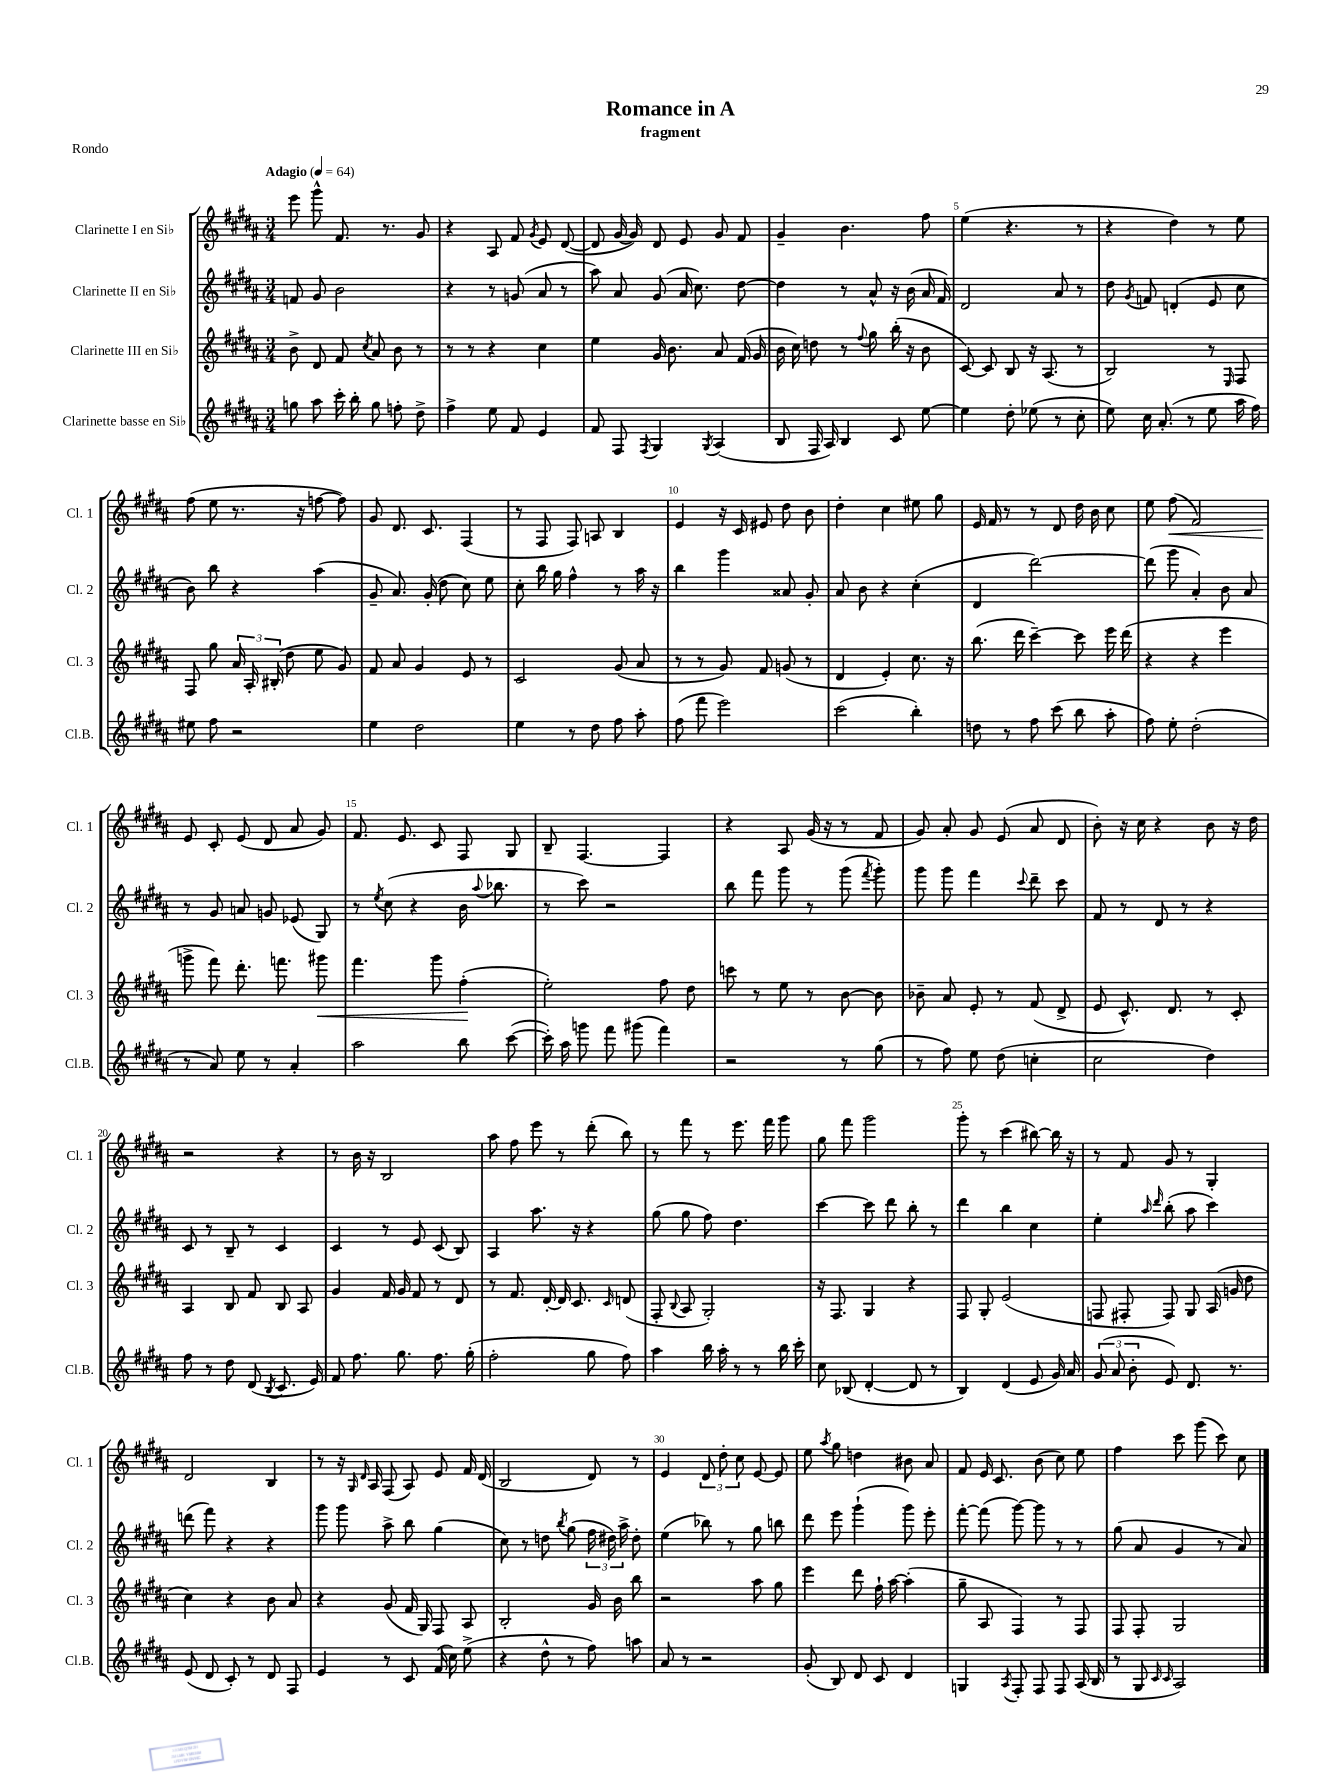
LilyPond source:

\header { title = "Romance in A" subtitle = "fragment" piece = "Rondo" }
<<
\new StaffGroup <<
\new Staff = "s0" \with { instrumentName = "Clarinette I en Sib" shortInstrumentName = "Cl. 1" } {
    \clef treble \key b \major \numericTimeSignature \time 3/4 \tempo "Adagio" 4 = 64
    \autoBeamOff e'''8 gis'''8-^ fis'8. r8. gis'8 |
    r4 ais8 fis'8 \acciaccatura { gis'8 } e'8 dis'8~( |
    dis'8 gis'16~ gis'16) dis'8 e'8 gis'8 fis'8 |
    gis'4-- b'4. fis''8 |
    e''4( r4. r8 |
    r4 dis''4) r8 e''8 |
    fis''8( e''8 r8. r16 f''8~ f''8) |
    gis'8 dis'8. cis'8. fis4( |
    r8 fis8 fis8) a8 b4 |
    e'4 r16 cis'16 eis'8 dis''8 b'8 |
    dis''4-. cis''4 eis''8 gis''8 |
    e'16 fis'16 r8 r8 dis'8 dis''16 b'16 cis''8 |
    e''8 fis''8\<( fis'2) |
    e'8\! cis'8-. e'8( dis'8 ais'8 gis'8) |
    fis'8. e'8. cis'8 fis8 gis8 |
    b8-- fis4.~ fis4 |
    r4 ais8 gis'16( r16 r8 fis'8 |
    gis'8) ais'8-. gis'8 e'8( ais'8 dis'8 |
    b'8-.) r16 cis''16 r4 b'8 r16 dis''16 |
    r2 r4 |
    r8 b'16 r16 b2 |
    ais''8 fis''8 e'''8 r8 dis'''8-.( b''8) |
    r8 fis'''8 r8 e'''8. fis'''16 gis'''8 |
    gis''8 fis'''8 gis'''2 |
    gis'''8-. r8 cis'''4( bis''8~) bis''16 r16 |
    r8 fis'8 gis'8 r8 gis4-. |
    dis'2 b4 |
    r8 r16 \grace { gis16 dis'16 } ais16 fis8( ais8) e'8 fis'16 dis'16( |
    b2 dis'8) r8 |
    e'4 \tuplet 3/2 { dis'8 dis''8-. cis''8 } e'8~ e'8 |
    e''8 \acciaccatura { ais''8 } gis''8 d''4 bis'8 ais'8 |
    fis'8 e'16 cis'8. b'8( cis''8) e''8 |
    fis''4 cis'''8 gis'''8( cis'''8) cis''8 \bar "|." |
}
\new Staff = "s1" \with { instrumentName = "Clarinette II en Sib" shortInstrumentName = "Cl. 2" } {
    \clef treble \key b \major \numericTimeSignature \time 3/4
    \autoBeamOff f'8 gis'8 b'2 |
    r4 r8 g'8( ais'8 r8 |
    ais''8) ais'8 gis'8( ais'16 cis''8.) dis''8~ |
    dis''4 r8 ais'8-^ r16 b'16( ais'16 fis'16) |
    dis'2 ais'8 r8 |
    dis''8 \acciaccatura { gis'8 } f'8 d'4-.( e'8 cis''8 |
    b'8) b''8 r4 ais''4( |
    gis'8-- ais'8.) gis'16-.( dis''8 cis''8) e''8 |
    cis''8-. b''16 gis''16 fis''4-^ r8 ais''16 r16 |
    b''4 gis'''4 aisis'8 gis'8-. |
    ais'8 b'8 r4 cis''4-.( |
    dis'4 dis'''2~) |
    dis'''8( gis'''8 ais'4-.) b'8 ais'8 |
    r8 gis'8 a'8 g'8 ees'8( gis8) |
    r8 \acciaccatura { e''8 } cis''8( r4 b'16 \appoggiatura { ais''8 } bes''8. |
    r8 cis'''8) r2 |
    b''8 fis'''8 gis'''8 r8 gis'''8( \acciaccatura { fis'''8 } gis'''8-.) |
    gis'''8 gis'''8 fis'''4 \appoggiatura { cis'''8 } dis'''8-- cis'''8 |
    fis'8 r8 dis'8 r8 r4 |
    cis'8 r8 b8-- r8 cis'4 |
    cis'4 r8 e'8 cis'8( b8) |
    ais4 ais''8. r16 r4 |
    gis''8( gis''8 fis''8) dis''4. |
    cis'''4~ cis'''8 dis'''8 b''8-. r8 |
    dis'''4 b''4 cis''4 |
    e''4-. \grace { ais''16 dis'''16 } b''8-.( ais''8 cis'''4) |
    d'''8( fis'''8) r4 r4 |
    gis'''8 gis'''8 ais''8-> b''8 gis''4( |
    cis''8) r8 d''8 \acciaccatura { b''8 } gis''8( \tuplet 3/2 { fis''16 dis''16) ais''16-> } dis''8-. |
    e''4( bes''8) r8 gis''8 b''8 |
    dis'''8 e'''8 gis'''4-!( gis'''8) e'''8-. |
    fis'''8~-. fis'''8( gis'''8~) gis'''8 r8 r8 |
    gis''8( ais'8 gis'4 r8 ais'8) \bar "|." |
}
\new Staff = "s2" \with { instrumentName = "Clarinette III en Sib" shortInstrumentName = "Cl. 3" } {
    \clef treble \key b \major \numericTimeSignature \time 3/4
    \autoBeamOff b'8-> dis'8 fis'8 \acciaccatura { cis''8 } ais'8 b'8 r8 |
    r8 r8 r4 cis''4 |
    e''4 gis'16 b'8. ais'8 fis'16( gis'16 |
    b'16 cis''16) d''8 r8 \appoggiatura { fis''8 } gis''8 b''16-.( r16 b'8 |
    cis'8~) cis'8 b8 r16 ais8.( r8 |
    b2) r8 \grace { e16 } fis8 |
    fis8 gis''8 \tuplet 3/2 { ais'16 ais16-. bis16-.( } dis''8 e''8 gis'8) |
    fis'8 ais'8 gis'4 e'8 r8 |
    cis'2 gis'8( ais'8 |
    r8 r8 gis'8) fis'8 g'8( r8 |
    dis'4 e'4-.) cis''8. r16 |
    b''8.( dis'''16 cis'''4~--) cis'''8 e'''16 dis'''16( |
    r4 r4 e'''4 |
    g'''8-> fis'''8) dis'''8.-. f'''8. gis'''8\< |
    fis'''4. gis'''8 fis''4-.\!( |
    e''2-.) fis''8 dis''8 |
    c'''8 r8 e''8 r8 b'8~ b'8 |
    bes'8-- ais'8 e'8-. r8 fis'8( dis'8-> |
    e'8 cis'8.-^) dis'8. r8 cis'8-. |
    ais4 b8 fis'8 b8 ais8 |
    gis'4 fis'16 gis'16 fis'8 r8 dis'8 |
    r8 fis'8. dis'16~-. dis'16 cis'8. \grace { cis'16 } d'8( |
    fis8-. \appoggiatura { b8 } ais8 gis2-.) |
    r16 fis8. gis4 r4 |
    fis8 gis8-. e'2( |
    f8 fis8-. fis8) gis8 ais16( g'16 dis''8 |
    cis''4) r4 b'8 ais'8 |
    r4 gis'8( fis'16 gis16) fis8 ais8 |
    b2-. gis'16 b'16 b''8 |
    r2 ais''8 gis''8 |
    e'''4 dis'''8 fis''16-! ais''16~ ais''4-.( |
    gis''8-- ais8 fis4) r8 fis8 |
    fis8 fis8-. gis2 \bar "|." |
}
\new Staff = "s3" \with { instrumentName = "Clarinette basse en Sib" shortInstrumentName = "Cl.B." } {
    \clef treble \key b \major \numericTimeSignature \time 3/4
    \autoBeamOff g''8 ais''8 cis'''16-. b''16-. g''8 f''8-. dis''8-> |
    fis''4-> e''8 fis'8 e'4 |
    fis'8 fis8 \acciaccatura { fis8 } gis4 \acciaccatura { gis8 } ais4( |
    b8 fis16 ais16) b4 cis'8 e''8~ |
    e''4 dis''8-. ees''8( r8 cis''8-. |
    e''8) cis''16 ais'8.-.( r8 e''8 ais''16 fis''16) |
    eis''8 fis''8 r2 |
    e''4 dis''2 |
    e''4 r8 dis''8 fis''8 ais''8-. |
    fis''8( fis'''8 e'''2) |
    cis'''2( b''4-.) |
    d''8 r8 fis''8 cis'''8( b''8 ais''8-. |
    fis''8) e''8-. dis''2-.( |
    r8 ais'8) e''8 r8 ais'4-. |
    ais''2 b''8 cis'''8~( |
    cis'''16-.) ais''16 g'''8 fis'''8 gis'''8( fis'''4) |
    r2 r8 gis''8( |
    r8 fis''8) e''8 dis''8( c''4-. |
    cis''2 dis''4) |
    fis''8 r8 dis''8 dis'8( \acciaccatura { b8 } cis'8. e'16) |
    fis'8 fis''8. gis''8. fis''8. gis''16-.( |
    fis''2-. gis''8 fis''8) |
    ais''4 b''16 ais''16-. r8 r8 b''16 cis'''16-. |
    cis''8 bes8( dis'4~-. dis'8 r8 |
    b4) dis'4( e'8 gis'16) ais'16 |
    \tuplet 3/2 { gis'8( ais'8 b'8-. } e'8) dis'8. r8. |
    e'8( dis'8 cis'8-.) r8 dis'8 fis8 |
    e'4 r8 cis'8 fis'16( cis''16) e''8->( |
    r4 dis''8-^ r8 fis''8) a''8 |
    ais'8 r8 r2 |
    gis'8-.( b8) dis'8 cis'8 dis'4 |
    g4 \acciaccatura { ais8 } fis8-. fis8 fis8 ais16( b16 |
    r8 gis8 \grace { cis'16 cis'16 } ais2) \bar "|." |
}
>>
>>
\layout { \context { \Score \override BarNumber.break-visibility = ##(#f #t #t) barNumberVisibility = #(every-nth-bar-number-visible 5) } }
